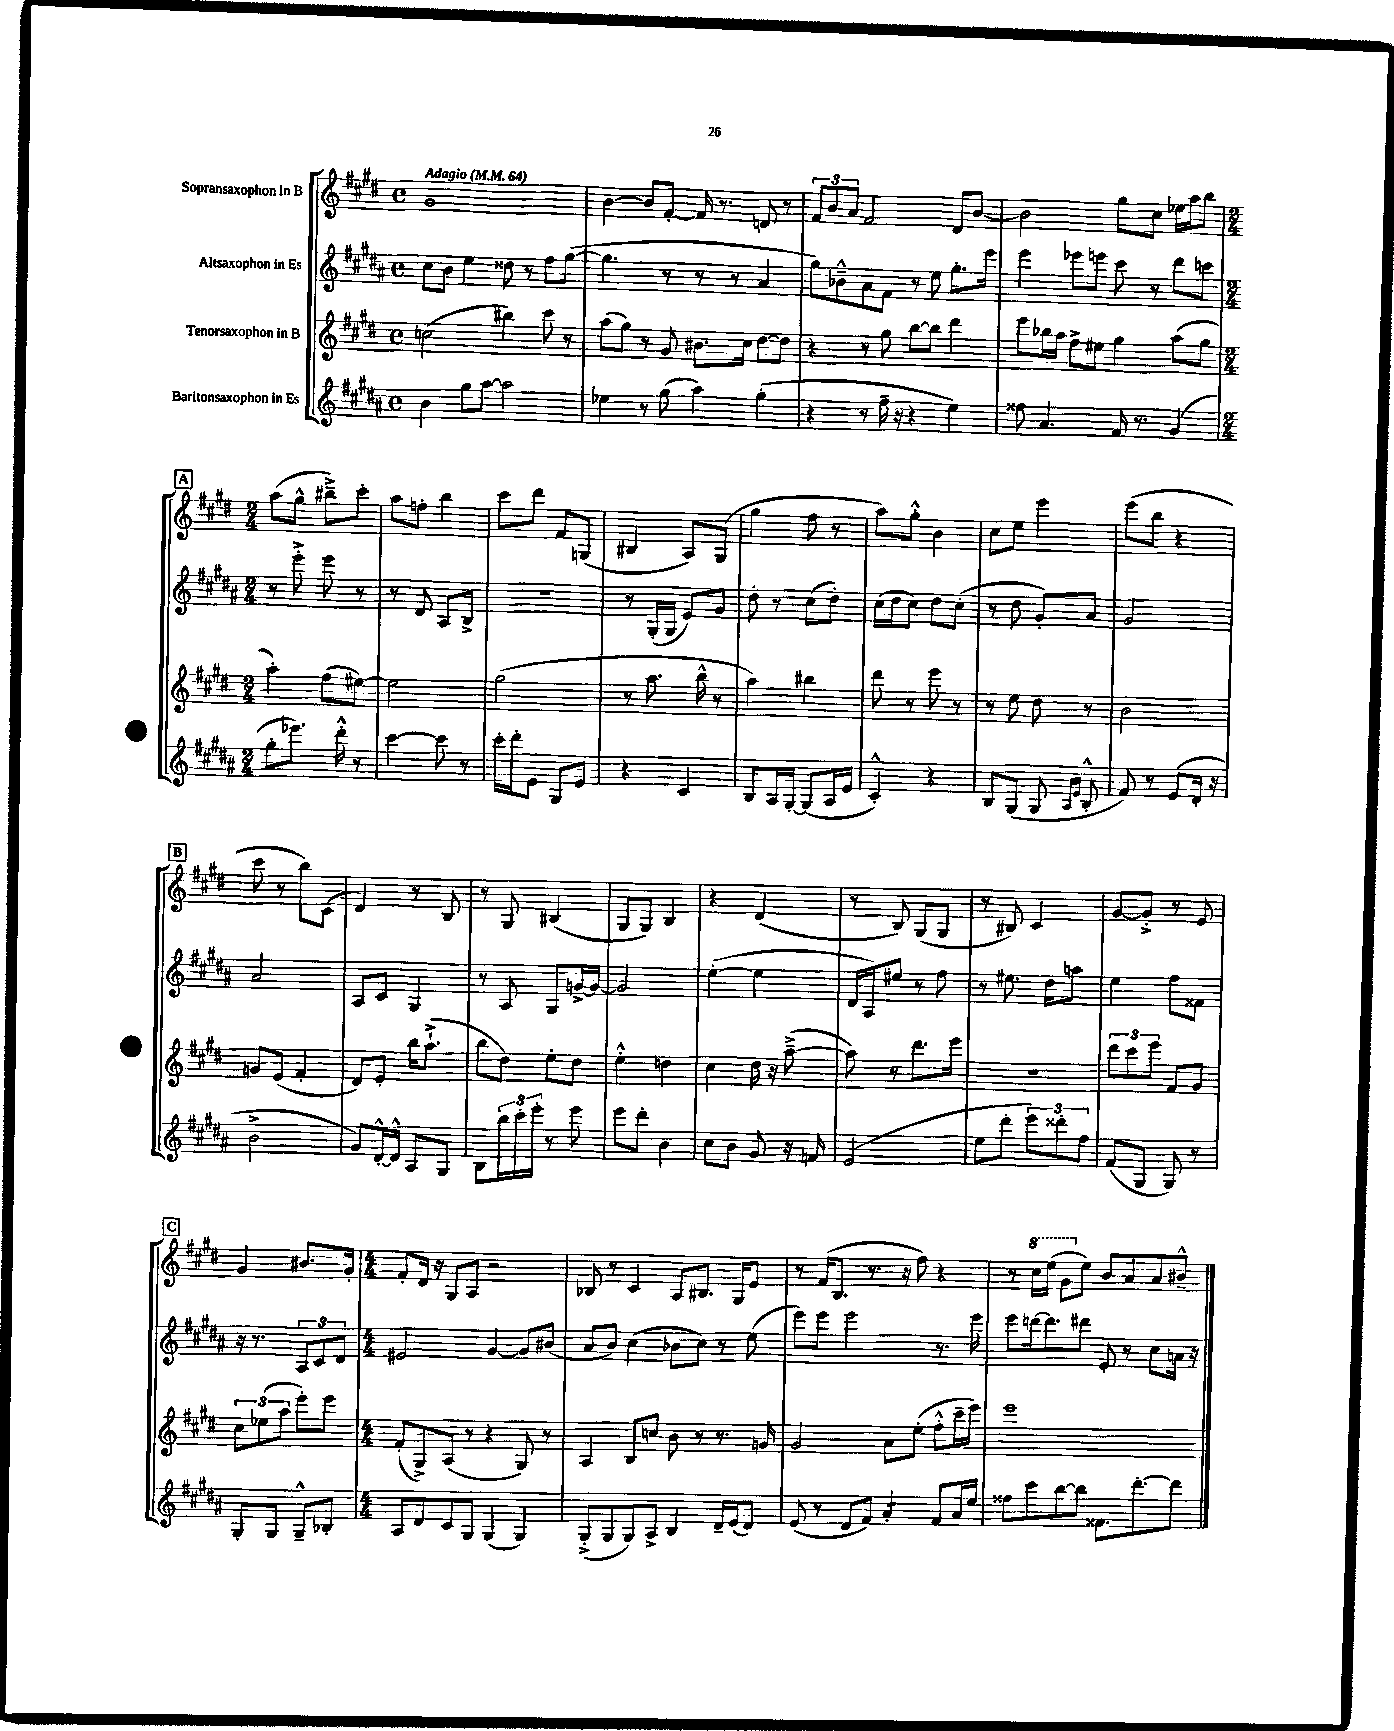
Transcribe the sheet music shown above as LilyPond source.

<<
\new StaffGroup <<
\new Staff = "s0" \with { instrumentName = "Sopransaxophon in B" } {
    \clef treble \key e \major \defaultTimeSignature \time 4/4 \tempo "Adagio" 4 = 64
    gis'1 |
    b'4~ b'8 fis'8~-. fis'16 r8. d'8 r8 |
    \tuplet 3/2 { fis'8 b'8 a'8 } fis'2 dis'8 b'8~ |
    b'2 gis''8 cis''8 ees''16 a''16 b''8 |
    \mark \markup { \box "A" } \numericTimeSignature \time 2/4 a''8( gis''8-^ bis''8--->) cis'''8-. |
    a''8 f''8-. b''4 |
    cis'''8 dis'''8 fis'8 g8( |
    bis4 a8) gis8( |
    gis''4 fis''8 r8 |
    a''8) gis''8-.-^ b'4 |
    cis''8 e''8 e'''4 |
    e'''8( b''8 r4 |
    \mark \markup { \box "B" } cis'''8 r8 b''8) cis'8( |
    dis'4) r8 b8 |
    r8 gis8 bis4( |
    gis8 gis8) b4 |
    r4 dis'4( |
    r8 b8) gis8( gis8 |
    r8 bis8) cis'4 |
    gis'8~ gis'8-.-> r8 e'8 |
    \mark \markup { \box "C" } gis'4 bis'8. gis'16-. |
    \numericTimeSignature \time 4/4 fis'8-. dis'16 r16 gis8 a8 r2 |
    bes8 r8 cis'4 a8 bis8. gis16 e'8 |
    r8 fis'16( b8. r8. r16 fis''8) r4 |
    r8 \ottava #1 cis'''16 e'''16( gis''8 \ottava #0 e''8) b'8 a'8 a'8 bis'8---^ \bar "|." |
}
\new Staff = "s1" \with { instrumentName = "Altsaxophon in Es" } {
    \clef treble \key b \major \defaultTimeSignature \time 4/4
    cis''8 b'8 e''4 disis''8 r8 fis''8 gis''8~( |
    gis''4. r8 r8 r8 ais'4 |
    gis''8) bes'8---^ ais'8 fis'8 r8 e''8 gis''8.-. e'''16 |
    e'''4 ees'''8 e'''8 cis'''8 r8 dis'''8 c'''8 |
    \mark \markup { \box "A" } \numericTimeSignature \time 2/4 r8 e'''8-.-> e'''8 r8 |
    r8 dis'8 ais8 b8-> |
    R2 |
    r8 gis16-.( gis16 e'8) gis'8 |
    dis''8-. r8 cis''8( dis''8-.) |
    cis''16( dis''16 cis''8) dis''8 cis''8-.( |
    r8 dis''8 gis'8-.) ais'8 |
    gis'2 |
    \mark \markup { \box "B" } ais'2 |
    ais8 cis'8 gis4 |
    r8 ais8 gis8 g'16~-> g'16~ |
    g'2 |
    e''4~-.( e''4 |
    dis'16 ais16) eis''8 r8 fis''8 |
    r8 eis''8. dis''16 a''8 |
    e''4 fis''8 fisis'8 |
    \mark \markup { \box "C" } r16 r8. \tuplet 3/2 { ais8 cis'8 dis'8 } |
    \numericTimeSignature \time 4/4 eis'2 gis'4~ gis'8 bis'8( |
    ais'8 b'8) cis''4( bes'8 cis''8) r8 e''8( |
    e'''8) e'''8 e'''2 r8. e'''16 |
    e'''8 d'''16~ d'''8. dis'''8 e'8-. r8 cis''8 a'16 r16 \bar "|." |
}
\new Staff = "s2" \with { instrumentName = "Tenorsaxophon in B" } {
    \clef treble \key e \major \defaultTimeSignature \time 4/4
    c''2( bis''4) cis'''8 r8 |
    a''8( gis''8) r8 gis'8 bis'8. cis''16 dis''8~ dis''8 |
    r4 r8 gis''8 b''8~ b''8 dis'''4 |
    e'''8 bes''16 a''16 fis''8-> eis''8 gis''4 a''8( gis''8 |
    \mark \markup { \box "A" } \numericTimeSignature \time 2/4 a''4-.) fis''8( eis''8~) |
    eis''2 |
    gis''2( |
    r8 a''8. b''16-^ r8 |
    a''4) bis''4 |
    dis'''8 r8 e'''8 r8 |
    r8 e''8 dis''8 r8 |
    b'2 |
    \mark \markup { \box "B" } g'8 e'8( fis'4-. |
    dis'8) e'8-. b''16 a''8.-!->( |
    b''8 dis''8) e''8-. dis''8 |
    e''4-.-^ d''4 |
    cis''4 dis''16 r16 a''8~--->( |
    a''8) r8 dis'''8. e'''16 |
    R2 |
    \tuplet 3/2 { dis'''8 cis'''8 e'''8 } fis'8 gis'8 |
    \mark \markup { \box "C" } \tuplet 3/2 { cis''8 ees''8( a''8 } e'''8-.) e'''8 |
    \numericTimeSignature \time 4/4 fis'8-.( gis8->) a8( r8 r4 gis8) r8 |
    a4 b8 c''8 b'8 r8 r8. g'16 |
    gis'2 a'8 e''8-.( fis''8-.-^ cis'''16-- e'''16) |
    e'''1 \bar "|." |
}
\new Staff = "s3" \with { instrumentName = "Baritonsaxophon in Es" } {
    \clef treble \key b \major \defaultTimeSignature \time 4/4
    b'4 gis''8 ais''8~ ais''2 |
    ees''4 r8 gis''8( ais''4) gis''4-.( |
    r4 r8 fis''16-- r16 r4 e''4) |
    fisis''8 ais'4. fis'16 r8. gis'4( |
    \mark \markup { \box "A" } \numericTimeSignature \time 2/4 gis''8-. ees'''8.) dis'''16-.-^ r8 |
    cis'''4~ cis'''8 r8 |
    cis'''16-. dis'''16-. e'8 gis8 e'8 |
    r4 cis'4 |
    b8 ais16 gis16~-. gis8( ais16 e'16 |
    cis'4-.-^) r4 |
    b8 gis8( gis8 \grace { ais16 e'16 } b8-.-^ |
    fis'8) r8 e'8( dis'16-. r16 |
    \mark \markup { \box "B" } b'2-> |
    gis'8) dis'16~-.-^ dis'16-^ ais8 gis8 |
    b8 \tuplet 3/2 { b''16 cis'''16-. e'''16-. } r8 e'''8 |
    e'''8 dis'''8-. b'4 |
    cis''8 b'8 gis'8 r16 f'16 |
    e'2( |
    e''8 dis'''8-. \tuplet 3/2 { e'''8) disis'''8-. fis''8 } |
    fis'8( gis8 gis8) r8 |
    \mark \markup { \box "C" } gis8-. gis8 gis8---^ bes8-. |
    \numericTimeSignature \time 4/4 ais8 dis'8 cis'8 gis8 gis4( gis4) |
    gis8-.->( gis8 gis8) ais8-> b4 dis'16-- e'16( dis'8) |
    e'8( r8 dis'8 fis'8) ais'4:8-. fis'8 ais'16 e''16 |
    fisis''8 cis'''8 b''8~ b''8 fisis'8. dis'''8.~-. dis'''8 \bar "|." |
}
>>
>>
